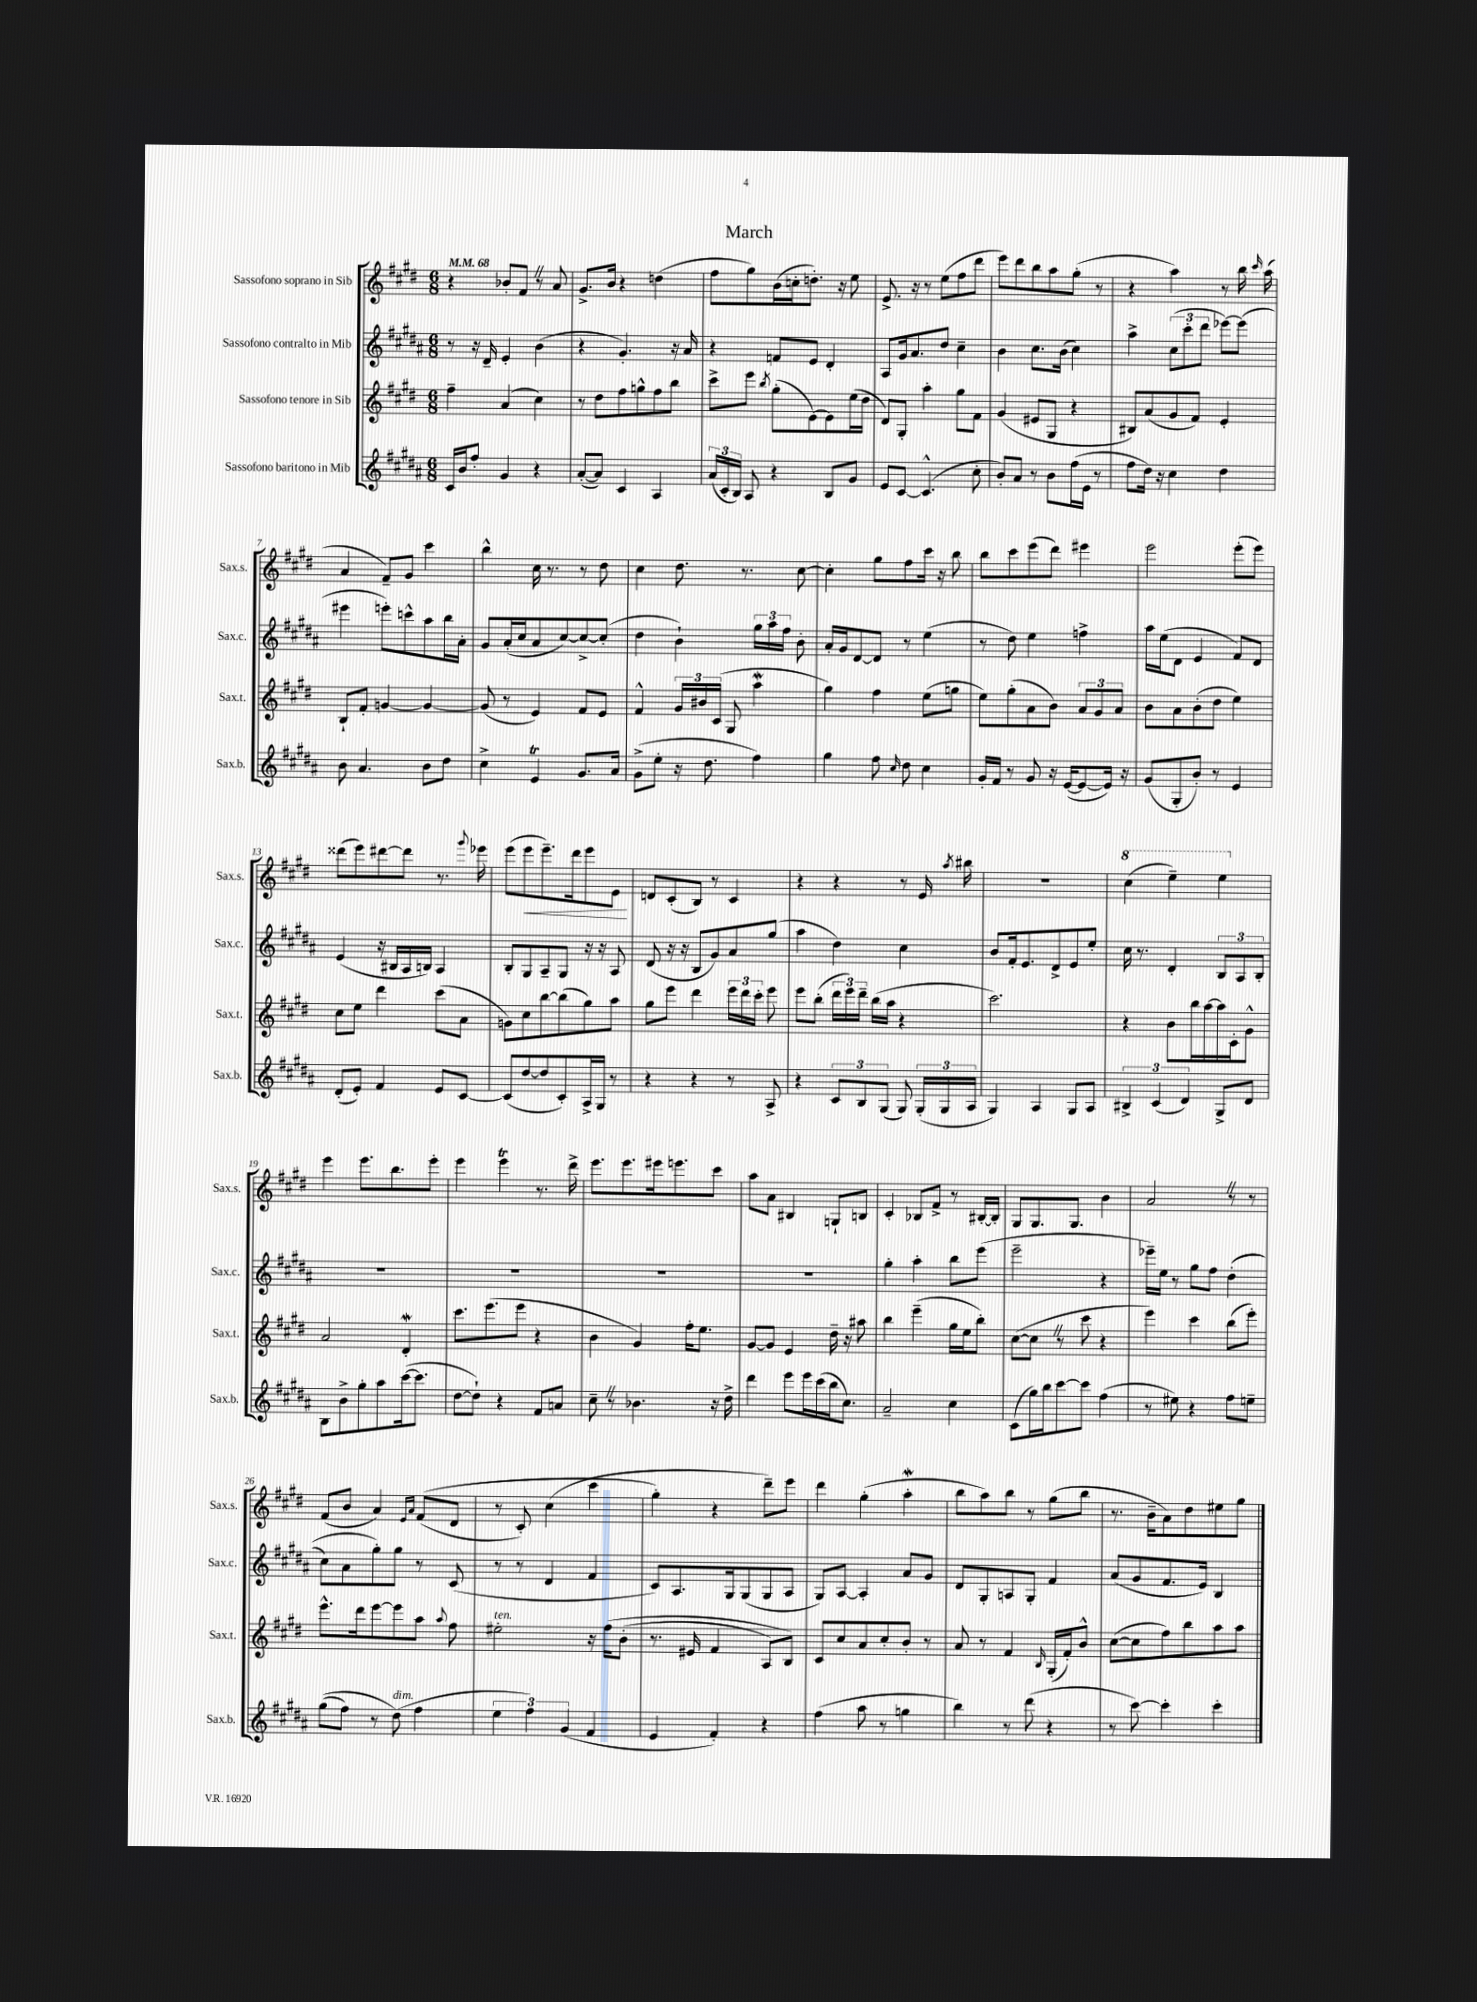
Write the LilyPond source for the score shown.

\header { title = "March" }
<<
\new StaffGroup <<
\new Staff = "s0" \with { instrumentName = "Sassofono soprano in Sib" shortInstrumentName = "Sax.s." } {
    \clef treble \key e \major \numericTimeSignature \time 6/8 \tempo 4 = 68
    \autoBeamOff r4 bes'8[-. fis'8] \once \override BreathingSign.text = \markup { \musicglyph "scripts.caesura.straight" } \breathe r8 a'8 |
    gis'8.[-> b'16] r4 d''4( |
    fis''8[ gis''8) b'16( c''16-. d''8.]-.) r16 e''8 |
    e'8.-> r16 r8 e''8[( fis''8 dis'''8] |
    e'''8[) dis'''8 b''8 a''8 gis''8]-.( r8 |
    r4 a''4) r8 b''16 \grace { cis'''16 } a''16( |
    a'4 fis'8[--) gis'8] cis'''4 |
    b''4-^ cis''16 r8. r8 dis''8 |
    cis''4 dis''8. r8. cis''8~ |
    cis''4-. gis''8[ fis''8 cis'''16] r16 b''8 |
    b''8[ cis'''8 e'''8( dis'''8]) eis'''4 |
    e'''2 e'''8[-.( e'''8]) |
    disis'''8[( e'''8) dis'''8~ dis'''8] r8. \appoggiatura { gis'''8 } ees'''16 |
    e'''8[( e'''8\< e'''8.--) dis'''16 e'''8 e'8]\! |
    d'8[ cis'8-.( b8]) r8 cis'4 |
    r4 r4 r8 e'16 \acciaccatura { a''8 } bis''16 |
    R2. |
    \ottava #1 cis'''4( e'''4--) e'''4 \ottava #0 |
    e'''4 e'''8.[ b''8. e'''8]-. |
    e'''4 e'''4\trill r8. dis'''16-> |
    e'''8.[ e'''8. eis'''16 e'''8. cis'''8] |
    a''8[ a'8] bis4 g8[-! b8] |
    cis'4-. bes8[ fis'8]-> r8 bis16[~-. bis16]-. |
    gis8[ gis8. gis8.] b'4 |
    a'2 \once \override BreathingSign.text = \markup { \musicglyph "scripts.caesura.straight" } \breathe r8 r8 |
    fis'8[( b'8] a'4) \grace { e'16[ a'16] } fis'8[(\( dis'8] |
    r8 cis'8-.) cis''4( cis'''4 |
    gis''4-.\) r4 dis'''8[--) e'''8] |
    dis'''4 gis''4-.( a''4-.\mordent |
    b''8[ a''8) b''8] r8 gis''8[( b''8] |
    r8. b'16[-- a'8) dis''8 eis''8 gis''8] \bar "|." |
}
\new Staff = "s1" \with { instrumentName = "Sassofono contralto in Mib" shortInstrumentName = "Sax.c." } {
    \clef treble \key b \major \numericTimeSignature \time 6/8
    \autoBeamOff r8 r16 dis'16-- e'4-. b'4( |
    r4 gis'4.-.) r16 ais'16 |
    r4 f'8[ e'8] dis'4-. |
    ais8[ gis'16 ais'8. dis''8] cis''4-- |
    b'4 cis''8.[ b'16]( cis''4) |
    ais''4-> \tuplet 3/2 { cis''8[( cis'''8-. dis'''8] } ees'''8[~) ees'''8]( |
    eis'''4 e'''8[-.) c'''8-^ ais''8 b''16 ais'16]-. |
    gis'8[ ais'16-.( cis''16 ais'8 cis''8~) cis''8~-> cis''8]-.( |
    dis''4 b'4-!) \tuplet 3/2 { gis''16[ ais''16 fis''16] } b'8-. |
    ais'16[-. gis'16 dis'8~ dis'8] r8 e''4( |
    r8 dis''8) e''4 f''4-> |
    ais''16[ e''16( dis'8] e'4 fis'8[) dis'8] |
    e'4( r16 bis16[ ais16 b16]) ais4 |
    b8[-. gis8 ais8-- gis8] r16 r16 ais8 |
    dis'8( r16 r16 b8[ gis'8) ais'8 gis''8]( |
    ais''4 dis''4) cis''4 |
    b'8[ fis'16-. e'8. dis'8-> e'8 e''8]-. |
    cis''16 r8. dis'4-. \tuplet 3/2 { b8[ ais8 b8]-. } |
    R2. |
    R2. |
    R2. |
    R2. |
    gis''4-. ais''4-. b''8[ e'''8]( |
    e'''2-- r4 |
    ees'''16[--) e''16] r8 gis''8[ fis''8] dis''4-.(\( |
    cis''8[) ais'8 gis''8-.\) gis''8] r8 cis'8( |
    r8 r8 dis'4 fis'4 |
    cis'8[) ais8. gis16 gis8( gis8 ais8] |
    gis8[) ais8]~ ais4-. ais'8[ gis'8] |
    dis'8[ gis8-. a8 gis8]-. fis'4 |
    ais'8[( gis'8 fis'8. e'16]) b4 \bar "|." |
}
\new Staff = "s2" \with { instrumentName = "Sassofono tenore in Sib" shortInstrumentName = "Sax.t." } {
    \clef treble \key e \major \numericTimeSignature \time 6/8
    \autoBeamOff fis''4-- a'4( cis''4) |
    r8 dis''8[ fis''8 g''8-^ fis''8 b''8] |
    cis'''8[-> e'''8] \acciaccatura { b''8 } gis''8[-.( e'8~) e'8 e''16( dis''16] |
    dis'8[) gis8]-. a''4-. gis''8[ fis'8] |
    gis'4( eis'8[ gis8] r4 |
    bis8[) a'8( gis'8 fis'8]) e'4-. |
    b8[-! fis'8]-. g'4~ g'4~ |
    g'8( r8 e'4) fis'8[ e'8] |
    fis'4-^ \tuplet 3/2 { gis'16[ bis'16 cis'16]( } gis8 a''4\mordent |
    gis''4) fis''4 e''8[( g''8] |
    e''8[) gis''8-.( a'8 b'8]) \tuplet 3/2 { a'8[ gis'8 a'8] } |
    b'8[ a'8 b'8-.( dis''8] e''4) |
    cis''8[ e''8] dis'''4 cis'''8[( a'8] |
    g'8[) cis''8 b''8~ b''8( gis''8) a''8] |
    gis''8[ e'''8] dis'''4 \tuplet 3/2 { e'''16[ dis'''16 cis'''16]-. } e'''8 |
    e'''8[ b''8]-.( \tuplet 3/2 { dis'''16[ e'''16) dis'''16]-- } b''16[( a''16] r4 |
    cis'''2.) |
    r4 b'8[ b''16 a''16~ a''16 cis'16-. gis'8]-^ |
    a'2 dis'4-.\mordent |
    cis'''8.[ e'''8.( e'''8] r4 |
    b'4 gis'4) fis''16[-. e''8.] |
    gis'8[~ gis'8] e'4 dis''16-- r16 ais''8 |
    b''4 e'''4--( gis''16[ e''16 b''8]-.) |
    cis''8[~( cis''8] \once \override BreathingSign.text = \markup { \musicglyph "scripts.caesura.straight" } \breathe r8 cis'''8 r4 |
    e'''4) cis'''4 b''8[( e'''8]-.) |
    e'''8.[-^ dis'''16 e'''8~ e'''8 a''8] \appoggiatura { a''8 } fis''8 |
    eis''2-.^\markup { \italic "ten." } r16 fis''16[\( b'8]-.( |
    r8. eis'16 fis'4 a8[) b8]\) |
    cis'8[ cis''8 a'8 cis''8-. b'8]-. r8 |
    a'8 r8 fis'4 \grace { b16 } gis16[-.( fis'16-.) b'8]-^ |
    cis''8[~( cis''8 fis''8) b''8 a''8 a''8] \bar "|." |
}
\new Staff = "s3" \with { instrumentName = "Sassofono baritono in Mib" shortInstrumentName = "Sax.b." } {
    \clef treble \key b \major \numericTimeSignature \time 6/8
    \autoBeamOff cis'16[ b'16 fis''8]-. gis'4 r4 |
    ais'8[~-.( ais'8]) cis'4 ais4 |
    \tuplet 3/2 { ais'16[( cis'16-. b16]) } ais8 r4 b8[ gis'8] |
    e'8[ cis'8]~ cis'4.-^( cis''8-. |
    b'8[-.) ais'8] r8 b'8[ fis''16( e'16] r8 |
    fis''8[ dis''16]) r16 cis''4 dis''4 |
    b'8 ais'4. b'8[ dis''8] |
    cis''4-> e'4\trill gis'8.[ ais'16] |
    gis'8[->( e''8]-. r16 dis''8. fis''4) |
    gis''4 fis''8 \grace { cis''16 } dis''8 cis''4 |
    gis'16[-. fis'16] r8 gis'8 r16 e'16[~( e'8~ e'16]) r16 |
    gis'8[( gis8-. b'8]-.) r8 e'4 |
    dis'8[-.( e'8]-.) fis'4 e'8[ cis'8]~ |
    cis'8[( dis''8~ dis''8 cis'8-.) ais16-> gis16] r8 |
    r4 r4 r8 ais8-> |
    r4 \tuplet 3/2 { cis'8[ b8 gis8]( } gis8) \tuplet 3/2 { gis16[-.( gis16 ais16] } |
    gis4) ais4 gis8[ ais8] |
    \tuplet 3/2 { bis4-> cis'4( dis'4) } gis8[-> dis'8] |
    b8[ b'8-> gis''8-. ais''8 cis'''16~( cis'''8.] |
    dis''8[~ dis''8]-!) r4 fis'8[ a'8] |
    cis''8-- \once \override BreathingSign.text = \markup { \musicglyph "scripts.caesura.straight" } \breathe r8 bes'4. r16 dis''16-> |
    dis'''4 e'''8[ e'''16 cis'''16( b''16 cis''8.]) |
    ais'2-- cis''4 |
    cis'8[( gis''16) b''16 cis'''8~ cis'''8] fis''4( |
    r8 eis''8) r4 fis''8[ e''8]-- |
    gis''8[(\( fis''8]) r8 dis''8^\markup { \italic "dim." }(\) fis''4 |
    \tuplet 3/2 { e''4 fis''4) gis'4( } fis'4 |
    e'4 fis'4-.) r4 |
    fis''4( ais''8 r8 g''4 |
    b''4) r8 dis'''8( r4 |
    r8 cis'''8~) cis'''4-. cis'''4-. \bar "|." |
}
>>
>>
